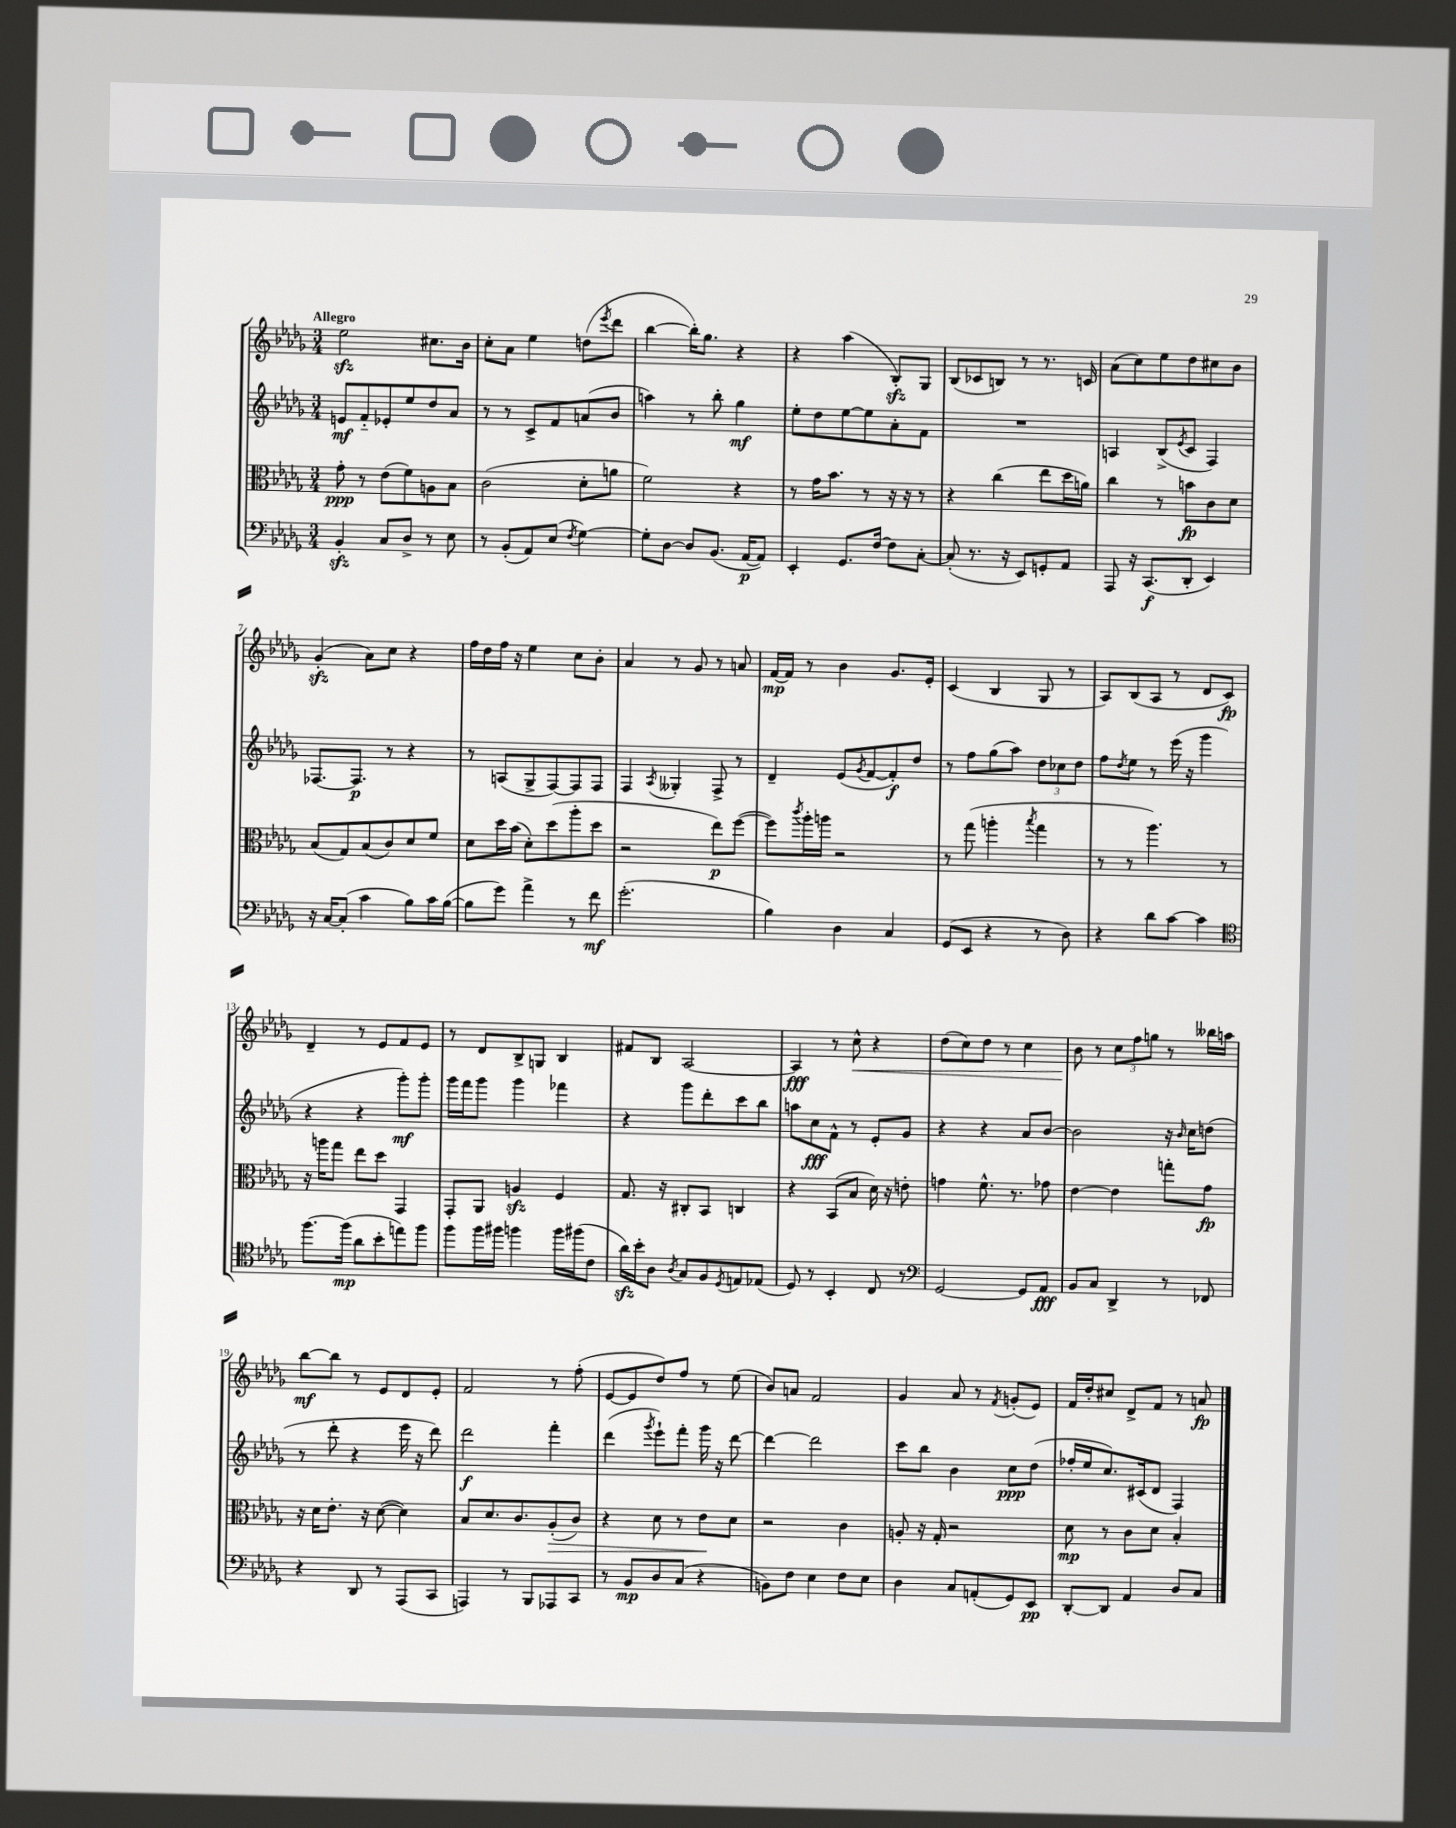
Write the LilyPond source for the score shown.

<<
\new StaffGroup <<
\new Staff = "s0" {
    \clef treble \key des \major \numericTimeSignature \time 3/4 \tempo "Allegro"
    ees''2\sfz cis''8. bes'16 |
    c''8-. aes'8 ees''4 d''8( \acciaccatura { ees'''8 } des'''8 |
    bes''4~ bes''16-.) ges''8. r4 |
    r4 aes''4( bes8-.\sfz) ges8 |
    bes8( ces'8 b8) r8 r8. c'16 |
    aes'8( c''8) ees''8 des''8 cis''8 bes'8 |
    ges'4-.\sfz( aes'8) c''8 r4 |
    f''16 des''16 f''16 r16 ees''4 c''8 bes'8-. |
    aes'4 r8 ges'8 r8 a'8 |
    f'16~\mp f'16 r8 bes'4 ges'8. ees'16-. |
    c'4( bes4 ges8 r8 |
    aes8) bes8( aes8 r8 des'8 c'8\fp) |
    des'4-- r8 ees'8 f'8 ees'8 |
    r8 des'8 bes8-> g8 bes4 |
    fis'8 bes8 aes2~ |
    aes4\fff r8 c''8-^\< r4 |
    des''8( c''8) des''8 r8 c''4 |
    bes'8\! r8 \tuplet 3/2 { c''8 f''8 g''8 } r8 beses''16 a''16 |
    bes''8~\mf bes''8 r8 ees'8 des'8 ees'8-. |
    f'2 r8 f''8-.( |
    ees'8~ ees'8 des''8) f''8 r8 ees''8( |
    bes'8) a'8 f'2 |
    ges'4 aes'8 r8 \acciaccatura { f'8 } g'8-.( ees'8) |
    f'16 des''16-. cis''8 des'8-> f'8 r8 a'8\fp \bar "|." |
}
\new Staff = "s1" {
    \clef treble \key des \major \numericTimeSignature \time 3/4
    e'8\mf f'8-_ ees'8-. ees''8 des''8 aes'8 |
    r8 r8 c'8-> f'8 a'8( bes'8 |
    a''4) r8 bes''8-. ges''4\mf |
    ees''8-. des''8 ees''8~ ees''8 aes'8-. f'8 |
    R2. |
    a4 bes8->( \acciaccatura { ees'8 } c'8 f4) |
    fes8.~ fes8.\p r8 r4 |
    r8 a8( ges8-> f8~) f8 f8 |
    f4 \acciaccatura { aes8 } geses4-. f8-> r8 |
    des'4-- ees'8( \acciaccatura { ges'8 } f'8~ f'8-.\f) des''8 |
    r8 f''8 ges''8( aes''8) \tuplet 3/2 { des''8 ces''8 des''8 } |
    f''8 \acciaccatura { des''8 } ees''8 r8 ees'''16( r16 ges'''4 |
    r4 r4 ges'''8-.\mf) ges'''8-. |
    ges'''16 f'''16 ges'''8 ges'''4 fes'''4 |
    r4 ges'''8 des'''8-. c'''8 bes''8 |
    a''8 c''8\fff f'8-^ r8 ees'8-. ges'8 |
    r4 r4 aes'8 bes'8~ |
    bes'2 r16 \grace { bes'16 } c''16 d''8( |
    r8 des'''8-. r4 ees'''16 r16 des'''8) |
    des'''2\f f'''4-. |
    des'''4( \acciaccatura { ges'''8 } ees'''8-!) f'''8-. ges'''16 r16 des'''8~ |
    des'''4~ des'''2 |
    c'''8 bes''8 bes'4 c''8\ppp des''8( |
    fes''16-. ees''16 c''8.) cis'16( des'8 f4) \bar "|." |
}
\new Staff = "s2" {
    \clef alto \key des \major \numericTimeSignature \time 3/4
    ges'8-.\ppp r8 ees'8( f'8) a8 bes8 |
    c'2( des'8-. a'8 |
    f'2) r4 |
    r8 ges'16 bes'8. r8 r16 r16 r8 |
    r4 c''4( ees''8 des''16 a'16) |
    c''4 r8 b'8\fp c'8 des'8 |
    bes8( ges8) bes8( c'8) des'8 f'8 |
    des'8 des''16 bes'16( des'8-.) des''8( aes''8-. des''8 |
    r2 ees''8\p) f''8~( |
    f''8) \acciaccatura { c'''8 } aes''16-. a''16 r2 |
    r8 ges''8( a''4-. \acciaccatura { bes''8 } ges''4 |
    r8 r8 aes''4.) r8 |
    r16 a''16 ges''8 ees''8 des''8 ges,4 |
    ges,8-. aes,8 a4\sfz f4 |
    ges8. r16 cis8-. bes,8 c4 |
    r4 bes,8( bes8 des'16) r16 e'8-. |
    g'4 f'8.-^ r8. ges'8 |
    ees'4~ ees'4 g''8-. ges'8\fp |
    r16 des'16 ees'8.-. r16 des'8~( des'4) |
    bes8 des'8. c'8. aes8-.\>( c'8) |
    r4 des'8 r8 ees'8\! des'8 |
    r2 c'4 |
    a8-. r16 ges16-. r2 |
    des'8\mp r8 c'8 des'8 bes4-. \bar "|." |
}
\new Staff = "s3" {
    \clef bass \key des \major \numericTimeSignature \time 3/4
    bes,4-.\sfz c8 des8-> r8 ees8 |
    r8 bes,8-.( aes,8) ees8( \acciaccatura { f8 } ges4~) |
    ges8-. des8~ des8 bes,8.( aes,16~\p aes,8) |
    ees,4-. ges,8. f16~ f8 c8~-. |
    c8-.( r8. r16 ees,8) g,8-. aes,8 |
    aes,,8 r16 c,8.\f( des,8-. ees,4) |
    r16 c16~ c8-.( c'4 bes8) c'16 bes16~( |
    bes8 ges'8) aes'4-> r8 f'8\mf |
    ges'2.-.( |
    bes4) des4 c4 |
    ges,8( ees,8 r4 r8 des8) |
    r4 des'8 c'8~ c'4 |
    \clef tenor f''8.~ f''16\mp( aes'8 bes'8-. e''8) f''8 |
    f''8 f''16 fis''16 f''4 f''16 fis''16( c'8 |
    aes'16\sfz) bes'16-. aes8 \acciaccatura { aes8 } ges8 f8 \acciaccatura { des8 } e8 ees8( |
    des8) r8 bes,4-. c8 r8 |
    \clef bass ges,2~ ges,8 aes,8\fff |
    bes,8 c8 des,4-> r8 fes,8 |
    r4 des,8 r8 aes,,8( c,8 |
    a,,4) r8 bes,,8 aes,,8 c,8 |
    r8 bes,8\mp des8 c8( r4 |
    b,8) f8 ees4 f8 ees8 |
    des4 c8 a,8-.( ges,8) ees,8\pp |
    des,8~-. des,8 aes,4 des8 c8 \bar "|." |
}
>>
>>
